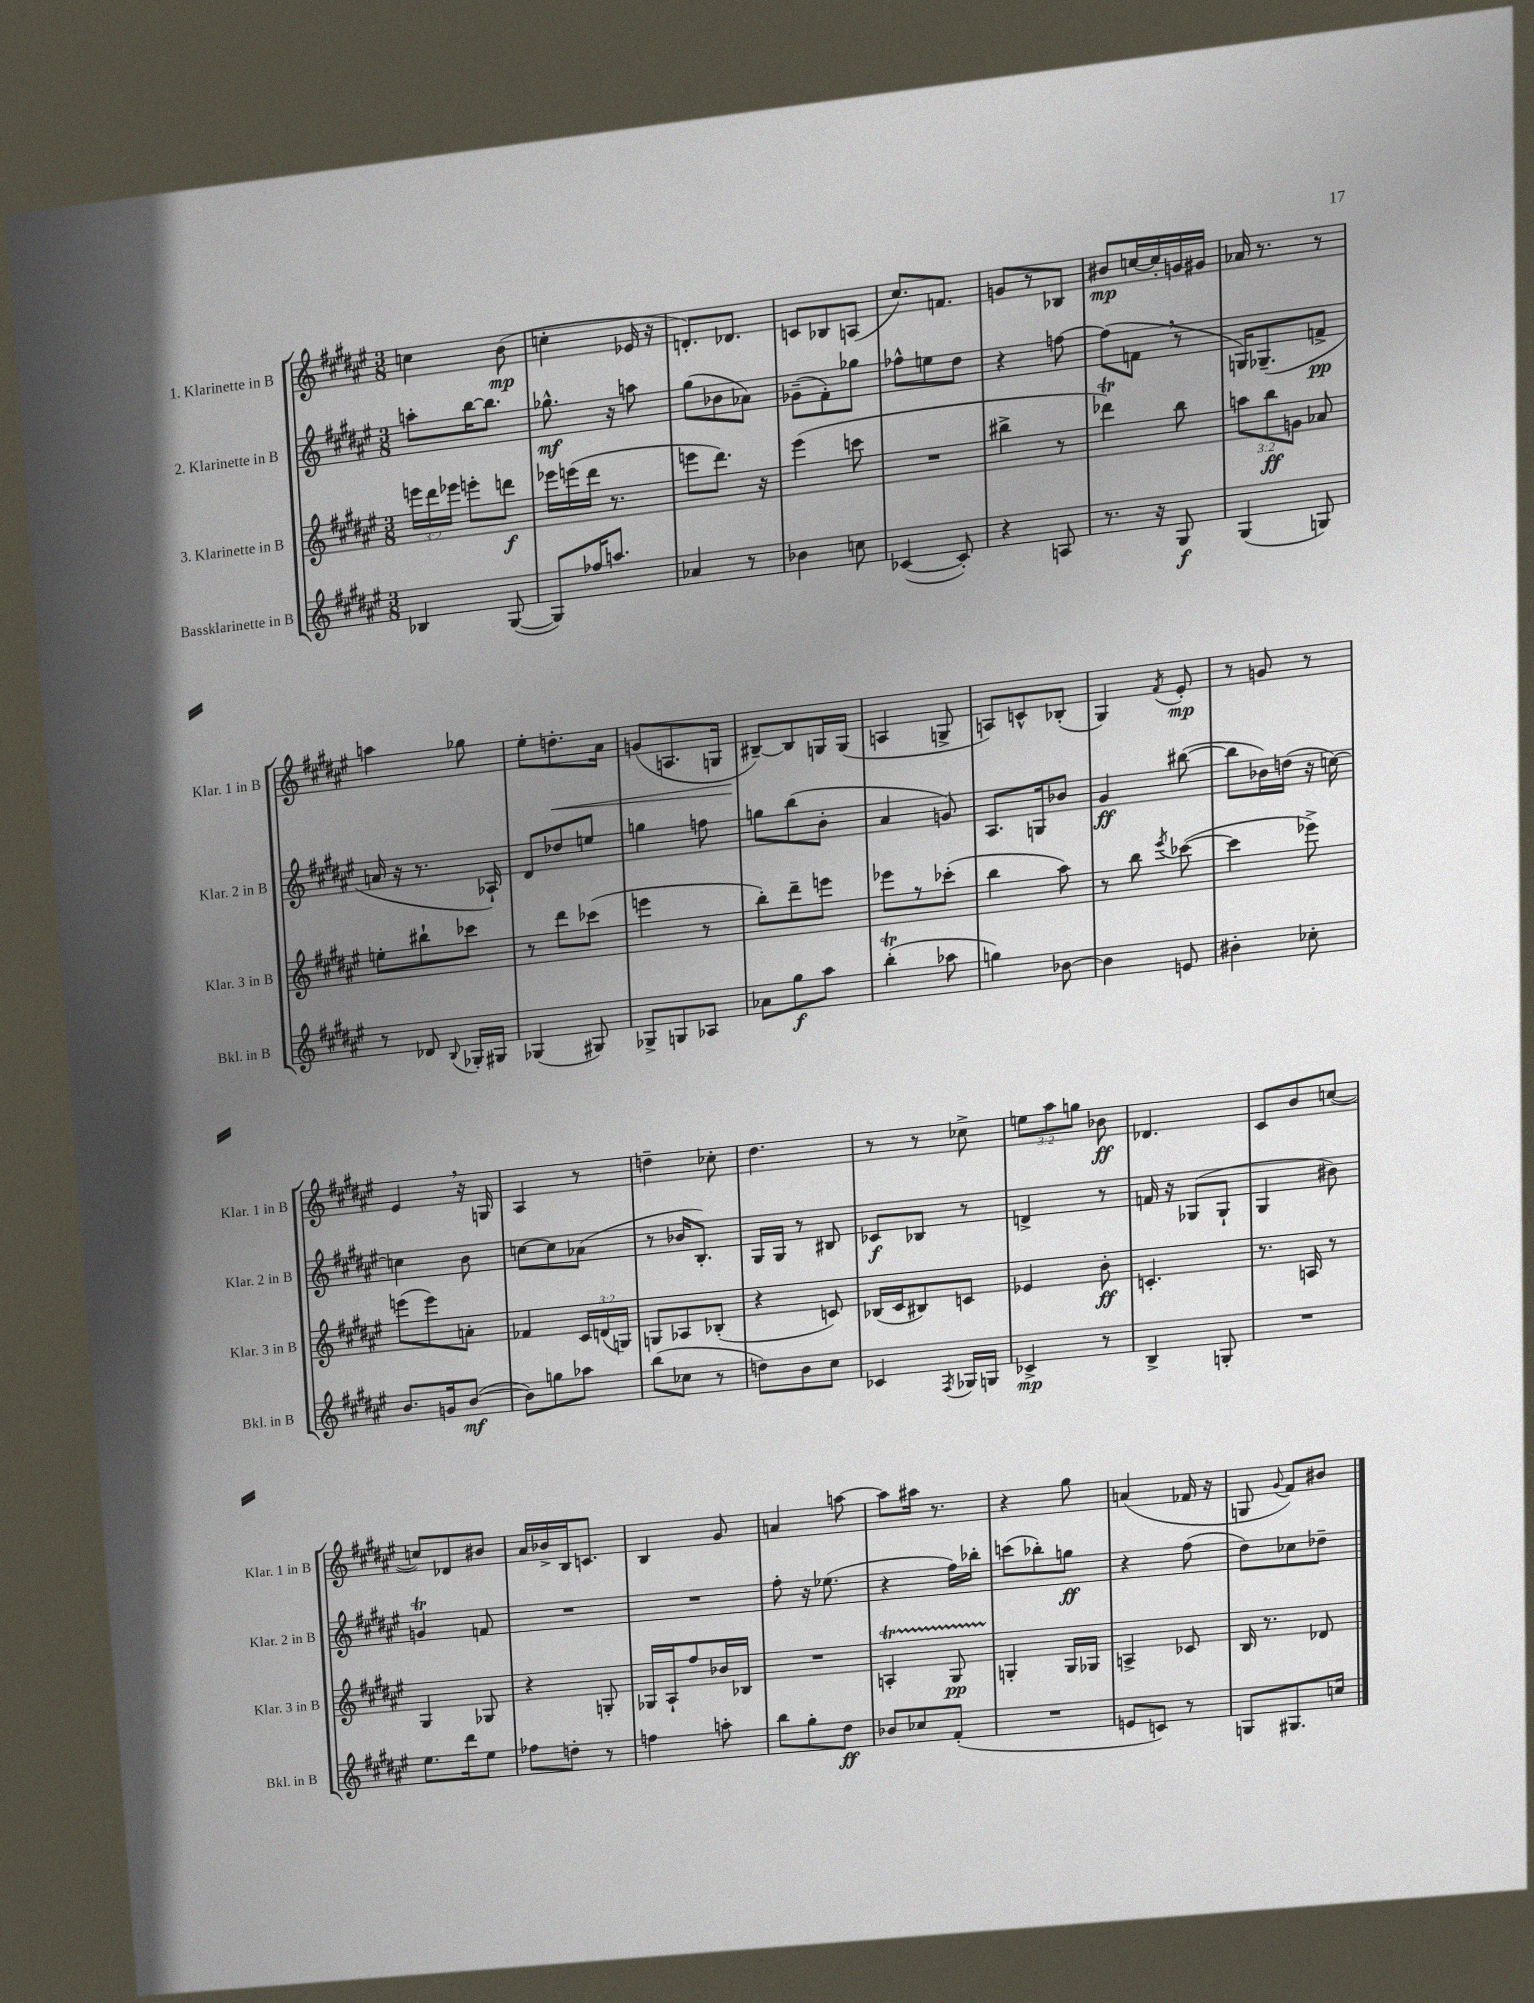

**kern	**kern	**kern	**kern
*staff4	*staff3	*staff2	*staff1
*clefG2	*clefG2	*clefG2	*clefG2
*k[f#c#g#d#a#e#]	*k[f#c#g#d#a#e#]	*k[f#c#g#d#a#e#]	*k[f#c#g#d#a#e#]
*M3/8	*M3/8	*M3/8	*M3/8
4B-/	24eee\LL	8aa'\L	4cc\
.	24ddd#\	.	.
.	24eee-\JJ	.	.
.	8eee'\L	[16bb\K	.
.	.	8.bb\]J	.
([8G#/	8ddd\J	.	(8b\
=	=	=	=
8G#/]L)	16eee-\LL	8.gg-^^\	4cc'\
.	(16eee\	.	.
16ff-/K	16ddd#\JJ	.	.
8.aa/J	8.r	16r	.
.	.	8aa\	16e-/
.	.	.	16r
=	=	=	=
4a-/	8eee\L	(8gg#\L	8.d'/L)
.	8.ddd#\J)	8b-\	.
.	.	.	8.d-/J
8r	.	8a-\J)	.
.	16r	.	.
=	=	=	=
4b-\	(4eee#\	(8g-~\L	8c/L
.	.	8f#'\)	8B-/
8cc\	8ccc\	8gg-\J	(8A/J
=	=	=	=
([4c-/	4.r	8ff-^^\L	8.cc#/L)
.	.	8ee\	.
.	.	.	8.f/J
8c-'/])	.	8dd#\J	.
=	=	=	=
4r	4bb#^\	4r	8g/L
.	.	.	8r
8A/	8r	[8ff\	8B-/J
=	=	=	=
8.r	4ddd-\)	(8ff\]L	8b#/L
.	.	8f\J	[16cc/L
16r	.	.	16cc'/]
8G#/	8bb\	8r	16g/
.	.	.	16g#/JJ
=	=	=	=
(4G#/	12aa\L	16G/LK)	16a-/
.	.	(8.G-~/	8.r
.	12bb\	.	.
.	12g\J	.	.
8G/)	8a-/	8f^/J	8r
=	=	=	=
8r	8ee'\L	16a/	4aa\
.	.	16r	.
8d-/	8bb#`\	8.r	.
8qqB/	.	.	.
16G-'/LL	8ccc-\J	.	8gg-\
16G#/JJ	.	16A-`/)	.
=	=	=	=
(4G-/	8r	8d#/L	8ee#'\L
.	8ddd#\L	8dd-/	8.dd'\
8G#/)	(8ccc-\J	8ee/J	.
.	.	.	16a#\Jk
=	=	=	=
8G-^/L	4eee\	4gg\	(8g/L
8G/	.	.	8.A/
8A-/J	8r	8ff\	.
.	.	.	16G/Jk
=	=	=	=
8a-\L	8bb'\L)	8gg\L	[8B#~/L)
8gg#\	8ddd#~\	(8bb\	8B#/]
8aa#\J	8eee\J	8b'\J	16G/L
.	.	.	(16G/JJ
=	=	=	=
(4bb'\	8eee-\L	4a#/	4A/
.	8r	.	.
8aa-\	(8ccc-'\J	8g/)	8G^/
=	=	=	=
4gg\)	4bb\	8.A#/L	8A/L)
.	.	.	8c^^/
.	.	16G/k	.
[8b-\	8aa#\)	8b-/J	(8B-'/J
=	=	=	=
4b-\]	8r	4g#/	4G#/)
.	8bb\	.	.
.	8qeee#/	.	8qf#/
8e/	([8ccc-\	([8bb#\	8e#'/
=	=	=	=
4b#'\	4ccc-\]	8bb#\]L	8r
.	.	16b-\L)	8g/
.	.	(16dd\JJ	.
8cc-'\	8eee-^\)	16r	8r
.	.	[16cc\)	.
=	=	=	=
8.b/L	(8eee\L	4cc\]	4e#/
.	8eee\)	.	.
16g/k	.	.	.
([8b/J	8a'\J	8b\	16r
.	.	.	16G/
=	=	=	=
8b\]L)	4f-/	[8cc\L	4A#/
8gg\	.	8cc\]	.
8aa-\J	24c#/LL	(8a-\J	8r
.	(24d/	.	.
.	24G/JJ)	.	.
=	=	=	=
(8bb\L	8G/L	8r	4dd~\
8cc-\J	8A-/	16b-/LK	.
.	.	8.B'/J)	.
8r	(8B-'/J	.	8cc-'\
=	=	=	=
8dd\L)	4r	16G#/LL	4.dd#\
.	.	16G#/JJ	.
8b\	.	8r	.
8cc#\J	8c/)	8B#/	.
=	=	=	=
4c-/	(16B-/LL	8c-/L	8r
.	16c#/J	.	.
.	8B#/)	8B-/J	8r
8qF#/	.	.	.
16G-/LL	8c/J	8r	8cc-^\
16G/JJ	.	.	.
=	=	=	=
4c-^/	4e-/	4d^/	12ee\L
.	.	.	12aa#\
.	.	.	12gg\J
8r	8b'\	8r	8b-\
=	=	=	=
4B^/	4.c'/	16f/	4.d-/
.	.	16r	.
.	.	(8G-/L	.
8G'/	.	8G-`/J	.
=	=	=	=
4.r	8.r	4G#/	8c#/L
.	.	.	8b/
.	16A/	.	.
.	8r	8b#\)	([8cc/J
=	=	=	=
8.ee#\L	4G#/	4g/	8cc/]L)
.	.	.	8d-/
16ddd#\k	.	.	.
8ee#\J	8G-/	8f/	8b#/J
=	=	=	=
8ff-\L	4r	4.r	16a#/LL
.	.	.	16b-^/
8dd'\J	.	.	16B/J
.	.	.	8.c/J
8r	8G'/	.	.
=	=	=	=
4ff\	16G-/LL	4.r	4B/
.	16A#`/J	.	.
.	8ff#/	.	.
8aa'\	16b-/L	.	8g#/
.	16B-/JJ	.	.
=	=	=	=
8bb\L	4.r	8ff#'\	4a/
8gg#'\	.	16r	.
.	.	(8.ee-\	.
8dd#\J	.	.	[8aa\
=	=	=	=
8b-/L	4A'/	4r	8aa\]L
8cc-/	.	.	16aa#\Jk
.	.	.	8.r
(8f#'/J	8G#/	16ff#\LL)	.
.	.	16bb-'\JJ	.
=	=	=	=
4.r	4G'/	(8ccc\L	4r
.	.	8bb-'\)	.
.	16G/LL	8gg\J	8gg#\
.	16G-/JJ	.	.
=	=	=	=
8e/L	4A^/	4r	(4a/
8c/J)	.	.	.
8r	8c-/	(8ff#\	16f-/
.	.	.	16r
=	=	=	=
8G/L	16B/	8dd#\L)	8G/
.	8.r	.	.
.	.	.	8qqg#/
8.G#/	.	8cc-\	8f#/L)
.	8d-/	8dd-~\J	8b#/J
16cc/Jk	.	.	.
==	==	==	==
*-	*-	*-	*-
